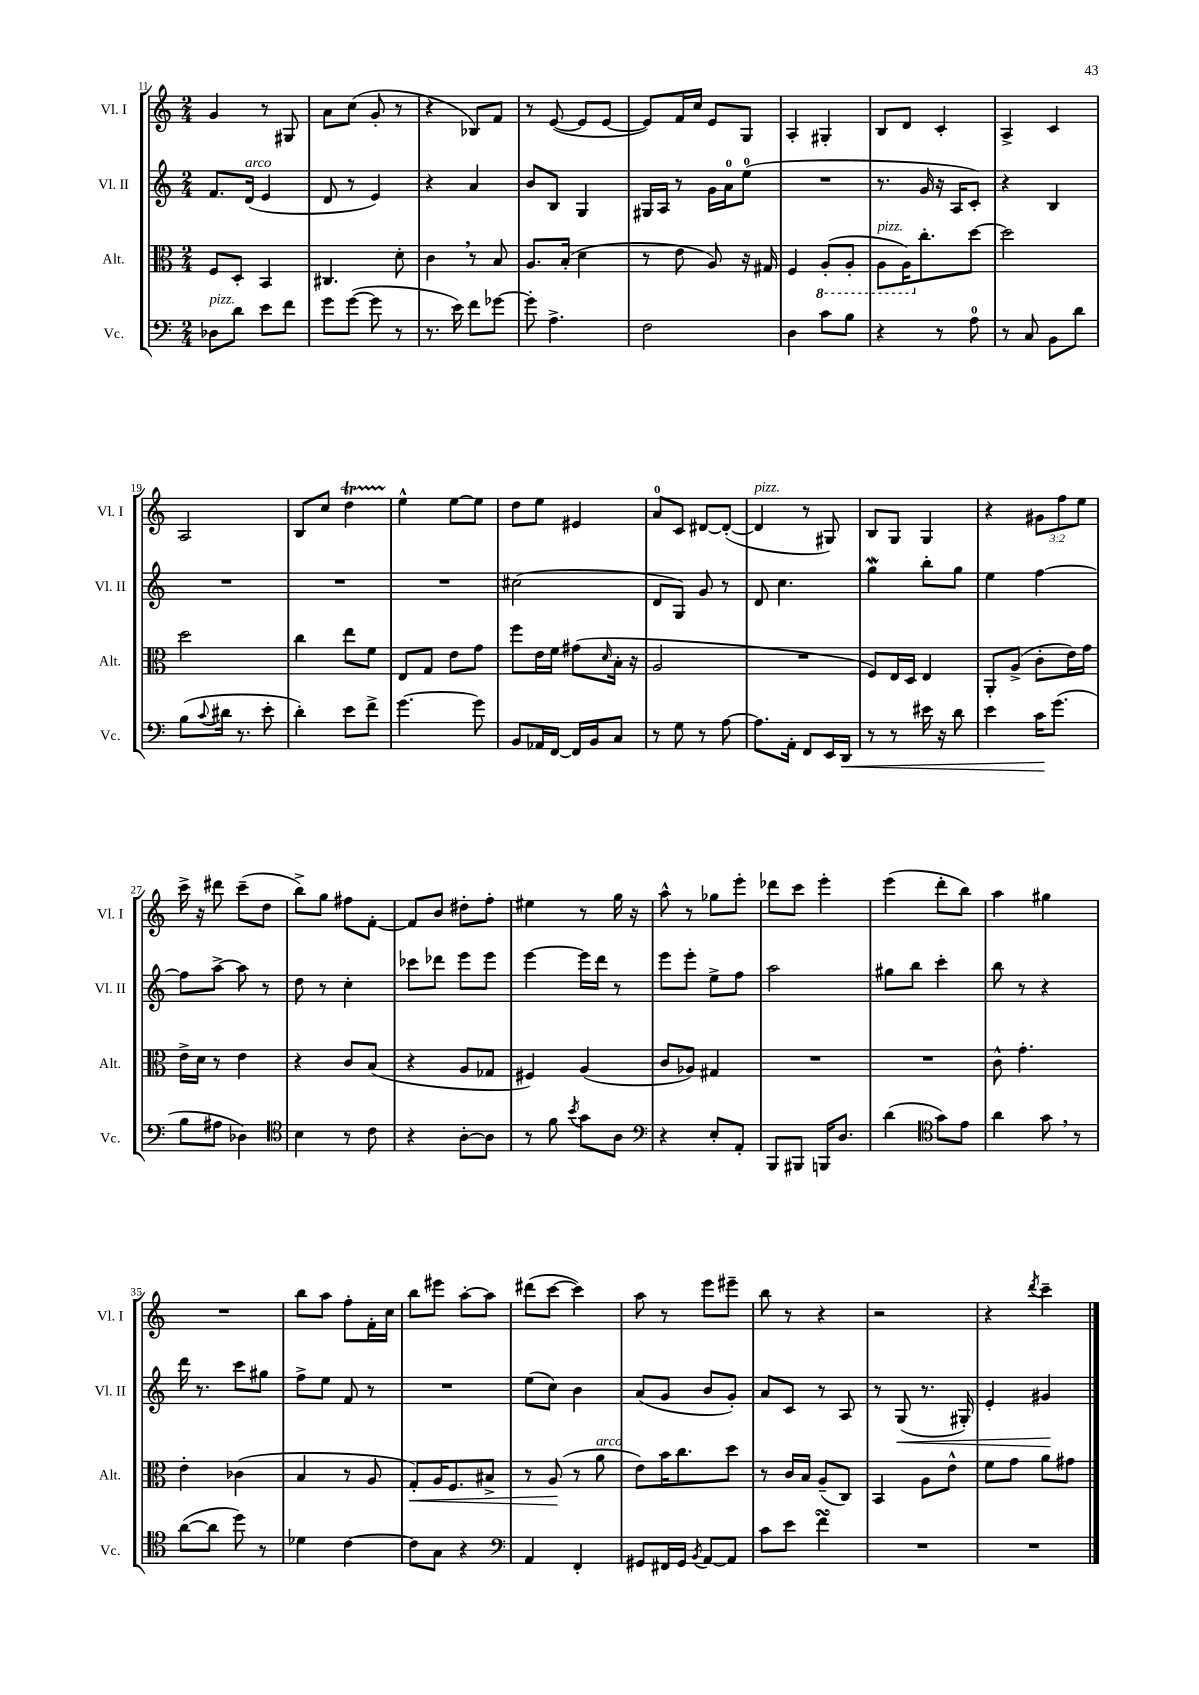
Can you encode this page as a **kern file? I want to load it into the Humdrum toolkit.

**kern	**kern	**kern	**kern
*staff4	*staff3	*staff2	*staff1
*clefF4	*clefC3	*clefG2	*clefG2
*k[]	*k[]	*k[]	*k[]
*M2/4	*M2/4	*M2/4	*M2/4
8D-	8F	8.f	4g
8d	8D'	.	.
.	.	(16d	.
8e	4BB	4e	8r
8f	.	.	8G#
=	=	=	=
8g	4.C#	8d	8a
([8g	.	8r	(8cc
8g]	.	4e)	8g'
8r	8d'	.	8r
=	=	=	=
8.r	4c	4r	4r
16e)	.	.	.
8f	8r	4a	8B-)
[8g-	8B	.	8f
=	=	=	=
8g-']	8.A	8b	8r
4.A^	.	8B	([8e
.	(16B'	.	.
.	4d	4G	8e]
.	.	.	[8e
=	=	=	=
2F	8r	16G#	8e])
.	.	16A	.
.	8e	8r	16f
.	.	.	16cc
.	8A)	16g	8e
.	.	16a	.
.	16r	(8ee	8G
.	16G#	.	.
=	=	=	=
4D	4F	2r	4A'
8c	(8AA'	.	4G#'
8B	8AA'	.	.
=	=	=	=
4r	8AA	8.r	8B
.	16AA)	.	8d
.	8.cc'	16g	.
8r	.	16r	4c'
.	.	16A	.
8A	[8dd	8c')	.
=	=	=	=
8r	2dd]	4r	4A^
8C	.	.	.
8BB	.	4B	4c
8d	.	.	.
=	=	=	=
(8B	2dd	2r	2A
8qqc	.	.	.
16d#	.	.	.
8.r	.	.	.
8e'	.	.	.
=	=	=	=
4d')	4cc	2r	8B
.	.	.	8cc
8e	8ee	.	4dd
8f^	8f	.	.
=	=	=	=
[4.g	8E	2r	4ee^^
.	8G	.	.
.	8e	.	[8ee
8g]	8g	.	8ee]
=	=	=	=
8BB	8ff	(2cc#	8dd
16AA-	16e	.	8ee
[16FF	16f	.	.
16FF]	(8g#	.	4e#
16BB	.	.	.
.	16qqd	.	.
8C	16B'	.	.
.	16r	.	.
=	=	=	=
8r	2A	8d	8a
8G	.	8G)	8c
8r	.	8g	[8d#
[8A	.	8r	(8d#'_
=	=	=	=
8.A]	2r	8d	4d#]
.	.	4.cc	.
16AA'	.	.	.
8FF	.	.	8r
16EE	.	.	8G#)
16DD	.	.	.
=	=	=	=
8r	8F)	4gg	8B
8r	16E	.	8G
.	16D	.	.
16e#	4E	8bb'	4G
16r	.	.	.
8d	.	8gg	.
=	=	=	=
4e	8AA'	4ee	4r
.	(8A^	.	.
16c	8c'	[4ff	12g#
(8.g	.	.	.
.	.	.	12ff
.	16e)	.	.
.	.	.	12ee
.	16g	.	.
=	=	=	=
8B	16e^	8ff]	16ccc^
.	16d	.	16r
8A#	8r	[8aa^	8ddd#
4D-)	4e	8aa]	(8ccc~
.	.	8r	8dd
=	=	=	=
*clefC4	*	*	*
4B	4r	8dd	8bb^)
.	.	8r	8gg
8r	8c	4cc'	8ff#
8c	(8B	.	[8f'
=	=	=	=
4r	4r	8ccc-	8f]
.	.	8ddd-	8b
[8A'	8A	8eee	8dd#'
8A]	8G-	8eee	8ff'
=	=	=	=
8r	4F#)	[4eee	4ee#
8f	.	.	.
8qb	.	.	.
8g	(4A	16eee]	8r
.	.	16ddd	.
8A	.	8r	16gg
.	.	.	16r
=	=	=	=
*clefF4	*	*	*
4r	8c	8eee	8aa^^
.	8A-)	8eee'	8r
8E'	4G#	8ee^	8gg-
8AA'	.	8ff	8eee'
=	=	=	=
8BBB	2r	2aa	8ddd-
8BBB#	.	.	8ccc
16BBB	.	.	4eee'
8.D	.	.	.
=	=	=	=
(4d	2r	8gg#	(4eee
.	.	8bb	.
*clefC4	*	*	*
8g)	.	4ccc'	8ddd'
8e	.	.	8bb)
=	=	=	=
4a	8c^^	8bb	4aa
.	4.g'	8r	.
8g	.	4r	4gg#
8r	.	.	.
=	=	=	=
([8a	4e'	16ddd	2r
.	.	8.r	.
8a]	.	.	.
8dd)	(4c-	8ccc	.
8r	.	8gg#	.
=	=	=	=
4d-	4B	8ff^	8bb
.	.	8ee	8aa
[4c	8r	8f	8ff'
.	8A	8r	16f'
.	.	.	16cc
=	=	=	=
8c]	8G')	2r	8bb
8G	16A	.	8eee#
.	8.F	.	.
4r	.	.	[8aa'
.	8B#^	.	8aa]
=	=	=	=
*clefF4	*	*	*
4AA	8r	(8ee	(8ddd#
.	(8A	8cc)	[8ccc
4FF'	8r	4b	4ccc])
.	8a	.	.
=	=	=	=
8GG#	8e)	(8a	8aa
16FF#	16b	8g	8r
16GG#	8.cc	.	.
8qBB	.	.	.
[8AA	.	8b	8eee
8AA]	8dd	8g')	8eee#~
=	=	=	=
8c	8r	8a	8bb
8e	16c	8c	8r
.	16B	.	.
4f	(8A~	8r	4r
.	8C)	8A	.
=	=	=	=
2r	4BB	8r	2r
.	.	(8G	.
.	8A	8.r	.
.	8e^^	.	.
.	.	16G#')	.
=	=	=	=
2r	8f	4e'	4r
.	8g	.	.
.	.	.	8qddd
.	8a	4g#	4ccc~
.	8g#	.	.
==	==	==	==
*-	*-	*-	*-
